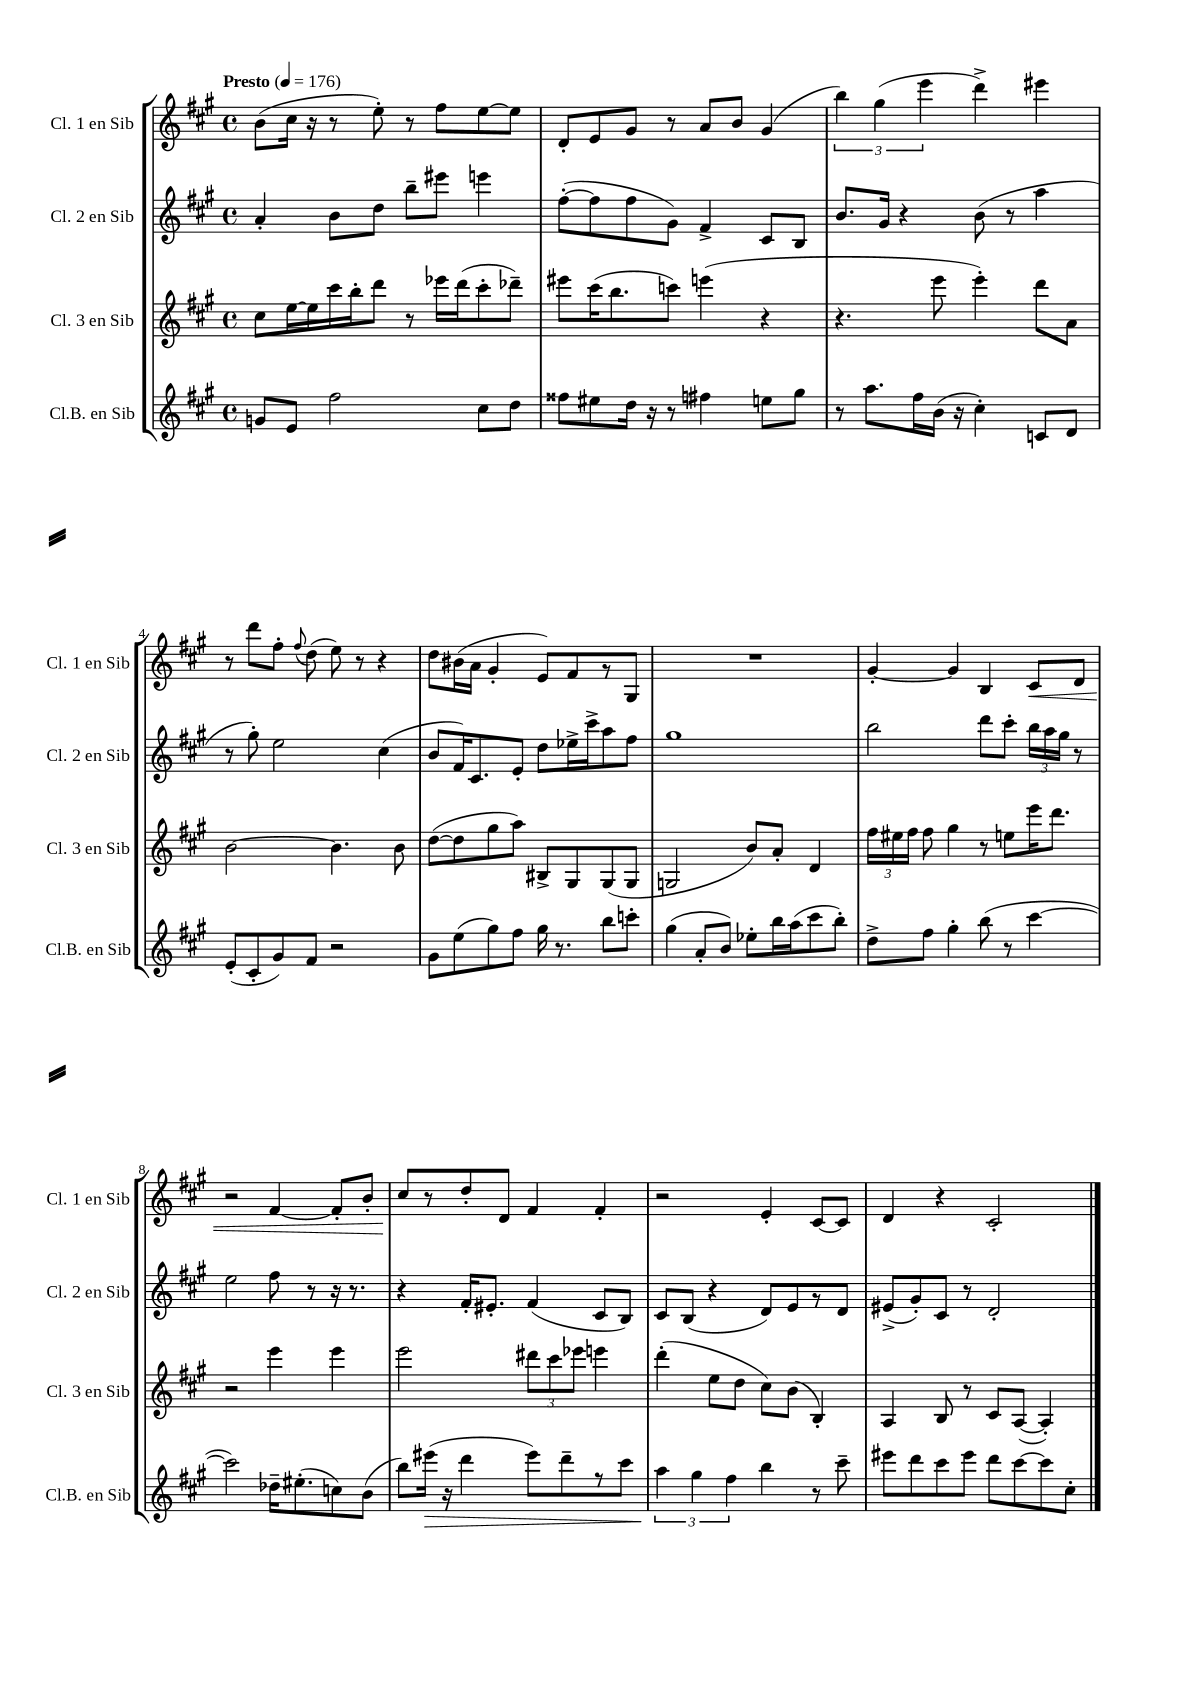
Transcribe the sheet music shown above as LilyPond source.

<<
\new StaffGroup <<
\new Staff = "s0" \with { instrumentName = "Cl. 1 en Sib" shortInstrumentName = "Cl. 1 en Sib" } {
    \clef treble \key a \major \defaultTimeSignature \time 4/4 \tempo "Presto" 4 = 176
    \autoBeamOff b'8[( cis''16] r16 r8 e''8-.) r8 fis''8[ e''8~ e''8] |
    d'8[-. e'8 gis'8] r8 a'8[ b'8] gis'4( |
    \tuplet 3/2 { b''4) gis''4( e'''4 } d'''4->) eis'''4 |
    r8 d'''8[ fis''8]-. \appoggiatura { fis''8 } d''8( e''8) r8 r4 |
    d''8[ bis'16( a'16] gis'4-. e'8[) fis'8 r8 gis8] |
    R1 |
    gis'4~-. gis'4 b4 cis'8[\< d'8] |
    r2 fis'4~ fis'8[-. b'8]-. |
    cis''8[\! r8 d''8-. d'8] fis'4 fis'4-. |
    r2 e'4-. cis'8[~ cis'8] |
    d'4 r4 cis'2-. \bar "|." |
}
\new Staff = "s1" \with { instrumentName = "Cl. 2 en Sib" shortInstrumentName = "Cl. 2 en Sib" } {
    \clef treble \key a \major \defaultTimeSignature \time 4/4
    \autoBeamOff a'4-. b'8[ d''8] b''8[-- eis'''8] e'''4 |
    fis''8[~-.( fis''8 fis''8 gis'8]) fis'4-> cis'8[ b8] |
    b'8.[ gis'16] r4 b'8( r8 a''4 |
    r8 gis''8-.) e''2 cis''4( |
    b'8[ fis'16) cis'8. e'8]-. d''8[ ees''16-> cis'''16-> a''8 fis''8] |
    gis''1 |
    b''2 d'''8[ cis'''8]-. \tuplet 3/2 { b''16[ a''16 gis''16] } r8 |
    e''2 fis''8 r8 r16 r8. |
    r4 fis'16[-. eis'8.]-. fis'4( cis'8[ b8]) |
    cis'8[ b8]( r4 d'8[) e'8 r8 d'8] |
    eis'8[->( gis'8-.) cis'8] r8 d'2-. \bar "|." |
}
\new Staff = "s2" \with { instrumentName = "Cl. 3 en Sib" shortInstrumentName = "Cl. 3 en Sib" } {
    \clef treble \key a \major \defaultTimeSignature \time 4/4
    \autoBeamOff cis''8[ e''16~ e''16 cis'''16 b''16-. d'''8] r8 ees'''16[ d'''16( cis'''8-. des'''8]--) |
    eis'''8[ cis'''16( b''8. c'''8]) e'''4( r4 |
    r4. e'''8 e'''4-.) d'''8[ a'8] |
    b'2~ b'4. b'8 |
    d''8[~( d''8 gis''8 a''8]) bis8[-> gis8 gis8( gis8] |
    g2 b'8[) a'8]-. d'4 |
    \tuplet 3/2 { fis''16[ eis''16 fis''16] } fis''8 gis''4 r8 e''8[ e'''16 d'''8.] |
    r2 e'''4 e'''4 |
    e'''2 \tuplet 3/2 { dis'''8[ cis'''8 ees'''8] } e'''4 |
    d'''4-.( e''8[ d''8] cis''8[) b'8]( b4-.) |
    a4 b8 r8 cis'8[ a8]~( a4-.) \bar "|." |
}
\new Staff = "s3" \with { instrumentName = "Cl.B. en Sib" shortInstrumentName = "Cl.B. en Sib" } {
    \clef treble \key a \major \defaultTimeSignature \time 4/4
    \autoBeamOff g'8[ e'8] fis''2 cis''8[ d''8] |
    fisis''8[ eis''8 d''16] r16 r8 fis''4 e''8[ gis''8] |
    r8 a''8.[ fis''16 b'16]( r16 cis''4-.) c'8[ d'8] |
    e'8[-.( cis'8-. gis'8) fis'8] r2 |
    gis'8[ e''8( gis''8) fis''8] gis''16 r8. b''8[ c'''8]-. |
    gis''4( a'8[-. b'8]) ees''8[-. b''16 a''16( cis'''8 b''8]-.) |
    d''8[-> fis''8] gis''4-. b''8( r8 cis'''4~ |
    cis'''2) des''16[-- eis''8.-.( c''8) b'8]( |
    b''8[) eis'''16]\>( r16 d'''4 eis'''8[) d'''8-- r8 cis'''8] |
    \tuplet 3/2 { a''4\! gis''4 fis''4 } b''4 r8 cis'''8-- |
    eis'''8[ d'''8 cis'''8 eis'''8] d'''8[ cis'''8~ cis'''8 cis''8]-. \bar "|." |
}
>>
>>
